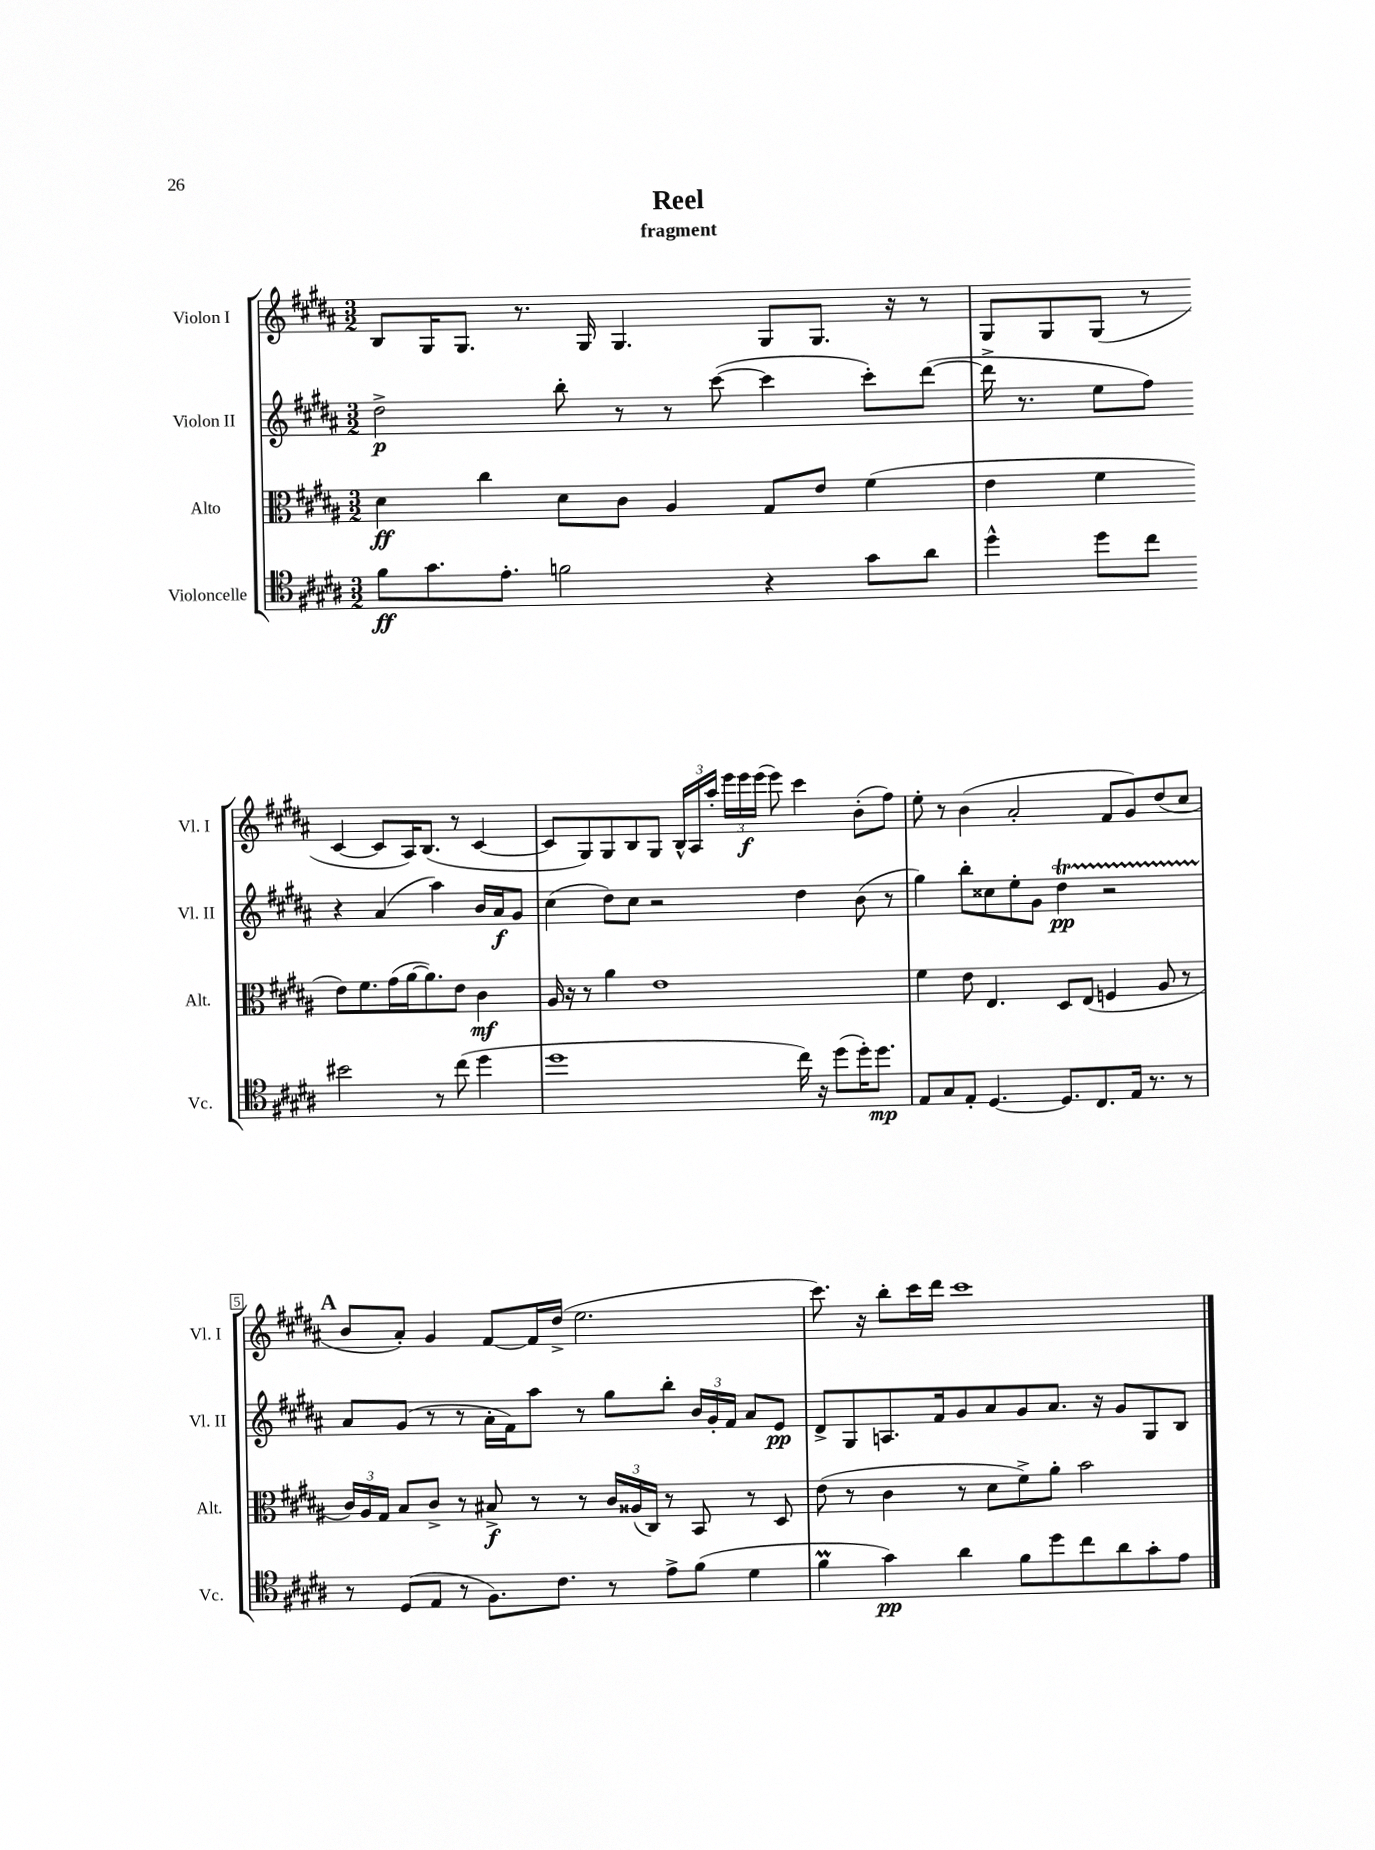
\header { title = "Reel" subtitle = "fragment" }
<<
\new StaffGroup <<
\new Staff = "s0" \with { instrumentName = "Violon I" shortInstrumentName = "Vl. I" } {
    \clef treble \key b \major \numericTimeSignature \time 3/2
    \autoBeamOff b8[ gis16 gis8.] r8. gis16 gis4. gis8[ gis8.] r16 r8 |
    gis8[ gis8 gis8]( r8 cis'4~ cis'8[ ais16) b8.]( r8 cis'4~ |
    cis'8[ gis8) gis8 b8 gis8] \tuplet 3/2 { b16[-^ ais16 ais''16]-. } \tuplet 3/2 { e'''16[ e'''16\f e'''16]( } e'''8) cis'''4 b'8[-.( fis''8]) |
    e''8-. r8 b'4( ais'2-. fis'8[ gis'8) dis''8( cis''8] |
    \mark \markup { \bold "A" } b'8[ ais'8]-.) gis'4 fis'8[~ fis'16 dis''16]->( e''2. |
    cis'''8.) r16 b''8[-. cis'''16 dis'''16] cis'''1 \bar "|." |
}
\new Staff = "s1" \with { instrumentName = "Violon II" shortInstrumentName = "Vl. II" } {
    \clef treble \key b \major \numericTimeSignature \time 3/2
    \autoBeamOff dis''2->\p b''8-. r8 r8 cis'''8~( cis'''4 cis'''8[-.) dis'''8]~( |
    dis'''16-> r8. e''8[ fis''8]) r4 ais'4( ais''4) b'16[ ais'16\f gis'8] |
    cis''4( dis''8[) cis''8] r2 dis''4 b'8( r8 |
    gis''4) b''8[-. cisis''8 e''8-. gis'8] dis''4\startTrillSpan\pp r2 |
    \mark \markup { \bold "A" } ais'8[\stopTrillSpan gis'8]( r8 r8 ais'16[-. fis'16) ais''8] r8 gis''8[ b''8]-. \tuplet 3/2 { b'16[ gis'16-. fis'16] } ais'8[ e'8]\pp |
    dis'8[-> gis8 a8. fis'16 gis'8 ais'8 gis'8 ais'8.] r16 gis'8[ gis8 b8] \bar "|." |
}
\new Staff = "s2" \with { instrumentName = "Alto" shortInstrumentName = "Alt." } {
    \clef alto \key b \major \numericTimeSignature \time 3/2
    \autoBeamOff dis'4\ff cis''4 dis'8[ cis'8] ais4 gis8[ e'8] fis'4( |
    e'4 fis'4 e'8[) fis'8. gis'16( ais'16~ ais'8.) e'8] cis'4\mf |
    ais16 r16 r8 ais'4 e'1 |
    fis'4 e'8 e4. dis8[ e8]( f4 ais8 r8 |
    \mark \markup { \bold "A" } \tuplet 3/2 { cis'16[) ais16 gis16] } b8[ cis'8]-> r8 bis8->\f r8 r8 \tuplet 3/2 { cis'16[ aisis16( cis16]) } r8 b,8 r8 dis8 |
    e'8( r8 cis'4 r8 dis'8[ fis'8->) ais'8]-. b'2 \bar "|." |
}
\new Staff = "s3" \with { instrumentName = "Violoncelle" shortInstrumentName = "Vc." } {
    \clef tenor \key b \major \numericTimeSignature \time 3/2
    \autoBeamOff fis'8[\ff gis'8. e'8.]-. f'2 r4 gis'8[ ais'8] |
    dis''4-^ dis''8[ cis''8] bis'2 r8 cis''8( dis''4 |
    dis''1 cis''16) r16 dis''8[( dis''16-.) dis''8.]\mp |
    e8[ gis8 e8]-. dis4.~ dis8.[ cis8. e16] r8. r8 |
    \mark \markup { \bold "A" } r8 dis8[( e8] r8 fis8.[) cis'8.] r8 e'8[-> fis'8]( dis'4 |
    fis'4\prall gis'4\pp) ais'4 fis'8[ dis''8 cis''8 ais'8 gis'8-. e'8] \bar "|." |
}
>>
>>
\layout { \context { \Score \override BarNumber.stencil = #(make-stencil-boxer 0.1 0.3 ly:text-interface::print) } }
